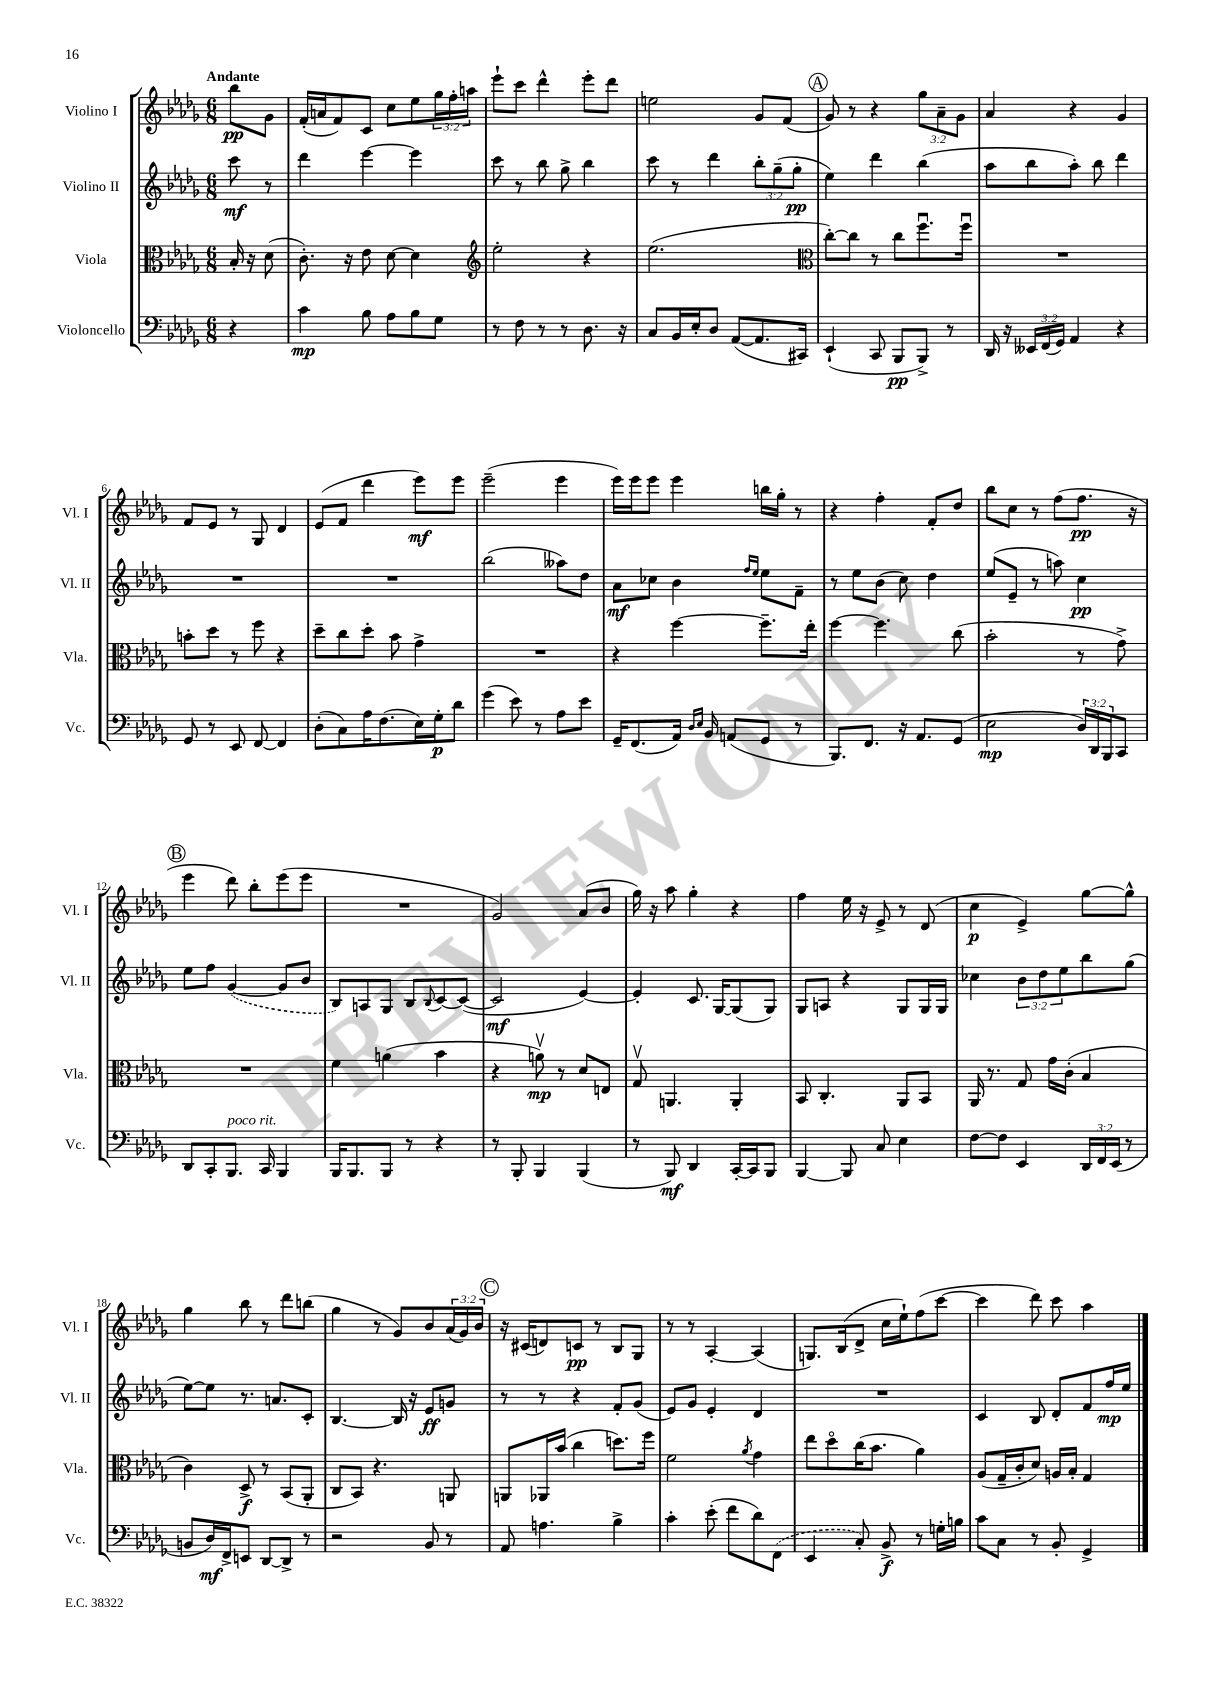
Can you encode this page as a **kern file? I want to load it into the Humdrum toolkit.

**kern	**kern	**kern	**kern
*staff4	*staff3	*staff2	*staff1
*clefF4	*clefC3	*clefG2	*clefG2
*k[b-e-a-d-g-]	*k[b-e-a-d-g-]	*k[b-e-a-d-g-]	*k[b-e-a-d-g-]
*M6/8	*M6/8	*M6/8	*M6/8
4r	16B-'	8ccc	8bb-
.	16r	.	.
.	(8d-	8r	8g-
=	=	=	=
4c	8.c')	4ddd-	(16f'
.	.	.	16a
.	.	.	8f)
.	16r	.	.
8B-	8e-	[4eee-	8c
8A-	[8d-	.	8cc
8B-	4d-]	4eee-]	8ee-
8G-	.	.	24gg-
.	.	.	24ff'
.	.	.	24aa
=	=	=	=
*	*clefG2	*	*
8r	2ee-'	8ccc	8eee-`
8F	.	8r	8ccc
8r	.	8bb-	4ddd-^^
8r	.	8gg-^	.
8.D-	4r	4bb-	8eee-'
.	.	.	8ddd-
16r	.	.	.
=	=	=	=
8C	(2.ee-	8ccc	2ee
16BB-	.	8r	.
16E-'	.	.	.
8D-	.	4ddd-	.
([8AA-	.	.	.
8.AA-]	.	12bb-'	8g-
.	.	(12gg-~	.
.	.	.	(8f
.	.	12gg-'	.
16CC#)	.	.	.
=	=	=	=
*	*clefC3	*	*
(4EE-`	[8cc')	4ee-)	8g-)
.	8cc]	.	8r
8CC	8r	4ddd-	4r
8BBB-	8cc	.	.
8BBB-^)	8.ffu	(4bb-	12gg-
.	.	.	12a-~
8r	.	.	.
.	.	.	12g-
.	16ffu	.	.
=	=	=	=
16DD-	2.r	8aa-	4a-
16r	.	.	.
24EE--	.	8bb-	.
(24FF	.	.	.
24GG-)	.	.	.
4AA-	.	8aa-')	4r
.	.	8bb-	.
4r	.	4ddd-	4g-
=	=	=	=
8GG-	8b'	2.r	8f
8r	8dd-	.	8e-
8EE-	8r	.	8r
[8FF	8ff	.	8G-
4FF]	4r	.	4d-
=	=	=	=
(8D-'	8dd-~	2.r	(8e-
8C)	8cc	.	8f
16A-	8dd-'	.	4ddd-
(8.F	.	.	.
.	8b-	.	.
16E-)	4g-^	.	8eee-)
16G-'	.	.	.
8d-	.	.	8eee-
=	=	=	=
(4g-	2.r	(2bb-	(2eee-~
8e-)	.	.	.
8r	.	.	.
8A-	.	8aa--)	4eee-
8e-	.	8dd-	.
=	=	=	=
16GG-~	4r	8a-	16eee-)
(8.FF	.	.	16eee-
.	.	8cc-	8eee-
16AA-)	[4ff	4b-	4eee-
16qqD-	.	.	.
16qqE-	.	.	.
16BB-	.	.	.
(8AA	.	.	.
.	.	16qqff	.
.	.	16qqee-	.
8GG-	8.ff~]	8ee-	16bb
.	.	.	16gg-'
8r	.	8f~	8r
.	16ee-'	.	.
=	=	=	=
8.BBB-)	[4ff	8r	4r
.	.	8ee-	.
8.FF	.	.	.
.	4.ff]	(8b-	4ff'
16r	.	8cc)	.
8.AA-	.	.	.
.	.	4dd-	8f'
(8GG-	(8cc	.	8dd-
=	=	=	=
2E-	2b-'	(8ee-	8bb-
.	.	8e-~	8cc
.	.	8r	8r
.	.	8aa)	(8ff
24D-)	8r	4cc	8.ff
24DD-	.	.	.
24BBB-	.	.	.
8CC	8g-^)	.	.
.	.	.	16r
=	=	=	=
8DD-	2.r	8ee-	4eee-
8CC'	.	8ff	.
8.BBB-	.	([4g-	8ddd-)
.	.	.	8bb-'
16CC	.	.	.
4BBB-	.	8g-]	(8eee-
.	.	8b-	8eee-
=	=	=	=
16BBB-	4f	8B-)	2.r
8.BBB-	.	.	.
.	.	8A	.
8BBB-	(4a	8G-	.
8r	.	8B-	.
.	.	8qqB-	.
4r	4b-	[8c	.
.	.	(8c_	.
=	=	=	=
8r	4r	2c]	2g-)
8BBB-'	.	.	.
4BBB-	8av)	.	.
.	8r	.	.
(4BBB-	8d-	[4e-)	(8a-
.	8E	.	8b-
=	=	=	=
8r	8G-v	4e-']	16gg-)
.	.	.	16r
8BBB-)	4.AA	.	8aa-
4DD-	.	8.c	4gg-'
.	.	[16G-	.
[16CC'	4AA'	(8G-]	4r
16CC]	.	.	.
8BBB-	.	8G-)	.
=	=	=	=
[4BBB-	8BB-	8G-	4ff
.	4.C'	8A	.
8BBB-]	.	4r	16ee-
.	.	.	16r
8C	.	.	8e-^
4E-	8AA-	8G-	8r
.	8BB-	16G-	(8d-
.	.	16G-	.
=	=	=	=
[8F	16AA-	4cc-	4cc
.	8.r	.	.
8F]	.	.	.
4EE-	8G-	12b-	4e-^)
.	.	12dd-	.
.	16g-	.	.
.	.	12ee-	.
.	(16c'	.	.
24DD-	4B-	8bb-	[8gg-
24FF	.	.	.
(24EE-	.	.	.
8r	.	(8gg-	8gg-^^]
=	=	=	=
8BB	4c)	[8ee-)	4gg-
16D-)	.	8ee-]	.
16FF^	.	.	.
8EE	8D-^	8.r	8bb-
[8DD-	8r	.	8r
.	.	8.a	.
8DD-^]	(8BB-	.	8ddd-
8r	8AA-'	8c'	(8bb
=	=	=	=
2r	8C	[4.B-	4gg-
.	8BB-)	.	.
.	4.r	.	8r
.	.	16B-]	8g-)
.	.	16r	.
8BB-	.	8e-	8b-
8r	8AA	8g	(24a-
.	.	.	24g-)
.	.	.	24b-
=	=	=	=
8AA-	8AA	8r	16r
.	.	.	(16c#
4.A	16AA-	8r	8d)
.	(16b-	.	.
.	4cc	4r	8c
.	.	.	8r
4B-^	8.dd)	8f'	8B-
.	.	(8g-	8G-
.	16ff	.	.
=	=	=	=
4c'	2f	8e-)	8r
.	.	8g-	8r
(8e-'	.	4e-'	[4A-'
8f	.	.	.
.	8qa-	.	.
8d-)	4g-	4d-	(4A-]
(8FF	.	.	.
=	=	=	=
4EE-	8ee-	2.r	8.G)
.	8dd-o	.	.
.	.	.	(16B-
8C')	(16cc	.	8d-^
.	8.b-	.	.
8BB-^	.	.	16cc
.	.	.	16ee-`)
8r	4a-)	.	(8ff
16G'	.	.	[8ccc
16B	.	.	.
=	=	=	=
8c	(8A-	4c	4ccc]
8C	16G-~	.	.
.	16c'	.	.
8r	8d-)	8B-	8ddd-)
8BB-'	16A	8d-'	8ccc
.	16B-'	.	.
4GG-^	4G-	8f	4aa-
.	.	16ff	.
.	.	16ee-	.
==	==	==	==
*-	*-	*-	*-
